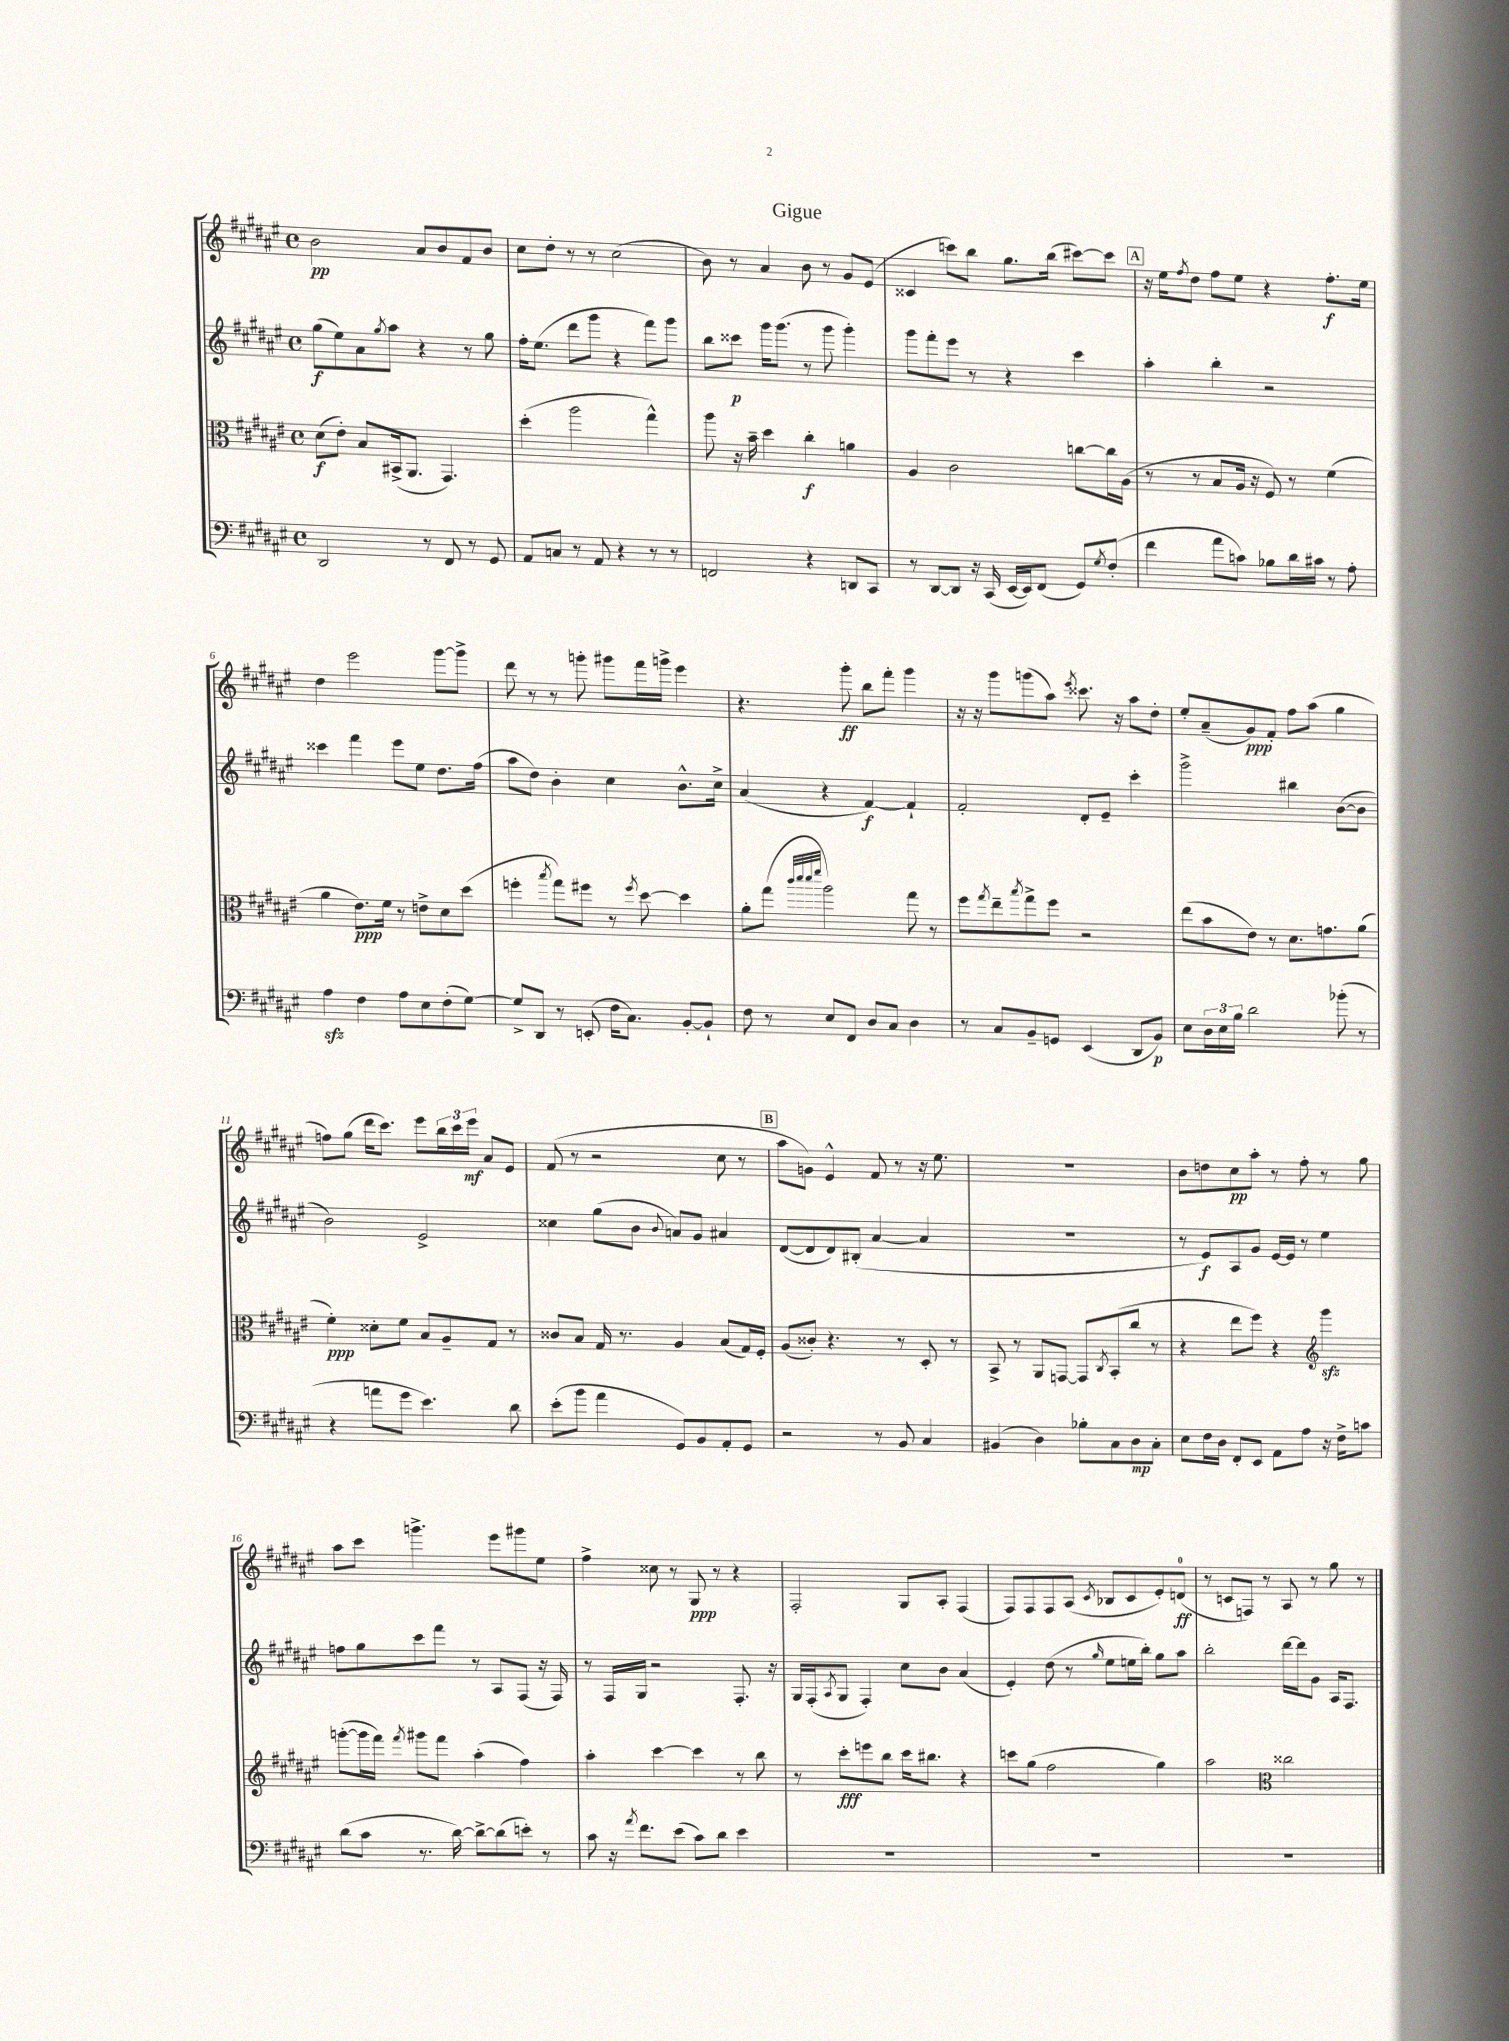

**kern	**dynam	**kern	**dynam	**kern	**dynam	**kern	**dynam
*part4	*part4	*part3	*part3	*part2	*part2	*part1	*part1
*staff4	*staff4	*staff3	*staff3	*staff2	*staff2	*staff1	*staff1
*clefF4	*	*clefC3	*	*clefG2	*	*clefG2	*
*k[f#c#g#d#a#e#]	*	*k[f#c#g#d#a#e#]	*	*k[f#c#g#d#a#e#]	*	*k[f#c#g#d#a#e#]	*
*M4/4	*	*M4/4	*	*M4/4	*	*M4/4	*
*met(c)	*	*met(c)	*	*met(c)	*	*met(c)	*
=1	=1	=1	=1	=1	=1	=1	=1
2DD#/	.	(8d#\L	f	(8gg#\L	f	2b\	pp
.	.	8e#'\J)	.	8ee#\)	.	.	.
.	.	8B/L	.	8a#\	.	.	.
.	.	.	.	8qgg#/	.	.	.
.	.	(16BB#X^/k	.	8aa#\J	.	.	.
.	.	8.AA#/J	.	.	.	.	.
8r	.	.	.	4r	.	8a#/L	.
8FF#/	.	4.GG#/)	.	.	.	8b/	.
8r	.	.	.	8r	.	8f#/	.
8GG#/	.	.	.	8gg#\	.	8b/J	.
=2	=2	=2	=2	=2	=2	=2	=2
8AA#/L	.	(4dd#'\	.	16ff#'\KL	.	8cc#\L	.
.	.	.	.	(8.ee#\J	.	.	.
8Cn/J	.	.	.	.	.	8dd#'\J	.
8r	.	2aa#\	.	8ddd#\L	.	8r	.
8AA#/	.	.	.	8ggg#\J	.	8r	.
4r	.	.	.	4r	.	(2cc#\	.
8r	.	4gg#^^\)	.	8fff#\L)	.	.	.
8r	.	.	.	8ggg#\J	.	.	.
=3	=3	=3	=3	=3	=3	=3	=3
2FFn/	.	8aa#\	.	8bb\L	.	8b\)	.
.	.	16r	.	8ccc##X\J	p	8r	.
.	.	16b~\	.	.	.	.	.
.	.	4dd#\	.	16ggg#\KL	.	4a#/	.
.	.	.	.	(8.ggg#\J	.	.	.
4r	.	4cc#'\	f	8r	.	8b\	.
.	.	.	.	8ggg#\	.	8r	.
8DDn/L	.	4an\	.	4ggg#'\)	.	8g#/L	.
8CC#/J	.	.	.	.	.	(8e#/J	.
=4	=4	=4	=4	=4	=4	=4	=4
8r	.	4A#/	.	8ggg#\L	.	4c##X/	.
[8DD#/L	.	.	.	8fff#'\	.	.	.
8DD#/J]	.	2c#\	.	8eee#\J	.	8cccn\L)	.
16r	.	.	.	8r	.	8bb\J	.
(16CC#/	.	.	.	.	.	.	.
[16EE#/LL	.	.	.	4r	.	8.gg#\L	.
16EE#/J])	.	.	.	.	.	.	.
(8FF#/J	.	.	.	.	.	.	.
.	.	.	.	.	.	(16bb\Jk	.
8GG#/L)	.	[8ccn\L	.	4ccc#\	.	[8ccc#X\L)	.
8qG#/	.	.	.	.	.	.	.
(8F#'/J	.	16cc\L]	.	.	.	8ccc#\J]	.
.	.	(16A#\JJ	.	.	.	.	.
!!LO:REH:place=s1:t=A
=5	=5	=5	=5	=5	=5	=5	=5
4f#\	.	8r	.	4aa#'\	.	16r	.
.	.	.	.	.	.	16ee#\KL	.
.	.	.	.	.	.	8qff#/	.
.	.	8r	.	.	.	8dd#\J	.
8a#\L	.	8B/L	.	4bb'\	.	8ff#\L	.
8cn\J)	.	16A#/Jk	.	.	.	8ee#\J	.
.	.	16r	.	.	.	.	.
8B-X\L	.	8F#/)	.	2r	.	4r	.
16d#\L	.	8r	.	.	.	.	.
16c#X\JJ	.	.	.	.	.	.	.
8r	.	(4f#\	.	.	.	8.ff#'\L	f
8A#'\	.	.	.	.	.	.	.
.	.	.	.	.	.	16ee#\Jk	.
!!LO:LB:g=z
=6	=6	=6	=6	=6	=6	=6	=6
4A#zz\	.	4a#\	.	4ccc##X\	.	4dd#\	.
4F#\	.	8.e#\L)	ppp	4fff#\	.	2eee#\	.
.	.	16f#\Jk	.	.	.	.	.
8A#\L	.	8r	.	8eee#\L	.	.	.
8E#\	.	8en^\L	.	8ee#\J	.	.	.
(8F#'\	.	8d#\	.	8.dd#\L	.	[8ggg#\L	.
[8G#\J)	.	(8dd#\J	.	.	.	8ggg#^\J]	.
.	.	.	.	(16ff#\Jk	.	.	.
=7	=7	=7	=7	=7	=7	=7	=7
8G#^/L]	.	4ffn'\	.	8aa#\L	.	8ddd#\	.
8DD#/J	.	.	.	8dd#\J)	.	8r	.
.	.	8qbb/	.	.	.	.	.
8r	.	8gg#\L)	.	4b'\	.	8r	.
(8EEn'/	.	8ff#X\J	.	.	.	8gggn'\	.
16F#\KL	.	8r	.	4cc#\	.	8ggg#X\L	.
8.C#\J)	.	.	.	.	.	.	.
.	.	8qff#/	.	.	.	.	.
.	.	[8dd#\	.	.	.	16fff#\L	.
.	.	.	.	.	.	16gggn^\JJ	.
[8BB'/L	.	4dd#\]	.	8.b^^\L	.	4eee#\	.
8BB`/J]	.	.	.	.	.	.	.
.	.	.	.	16cc#^\Jk	.	.	.
=8	=8	=8	=8	=8	=8	=8	=8
8F#\	.	8a#'\L	.	(4a#/	.	4.r	.
8r	.	(8gg#\J	.	.	.	.	.
.	.	32qqccc#/LLL	.	.	.	.	.
.	.	32qqddd#/	.	.	.	.	.
.	.	32qqddd#/	.	.	.	.	.
.	.	32qqfff#/JJJ	.	.	.	.	.
8E#/L	.	2aa#\)	.	4r	.	.	.
8FF#/J	.	.	.	.	.	8ggg#'\	ff
8D#/L	.	.	.	[4f#/)	f	8bb\L	.
8C#/J	.	.	.	.	.	8fff#'\J	.
4D#\	.	8gg#\	.	4f#`/]	.	4ggg#\	.
.	.	8r	.	.	.	.	.
=9	=9	=9	=9	=9	=9	=9	=9
8r	.	8ff#\L	.	2f#'/	.	16r	.
.	.	.	.	.	.	16r	.
.	.	8qgg#/	.	.	.	.	.
8C#/L	.	8ee#~\	.	.	.	8ggg#\L	.
.	.	8qbb/	.	.	.	.	.
8BB~/	.	8gg#^\	.	.	.	(8gggn\	.
8GGn/J	.	8ff#\J	.	.	.	8aa#\J)	.
.	.	.	.	.	.	8qeee#/	.
(4EE#/	.	2r	.	8d#'/L	.	8.ccc##X\	.
.	.	.	.	8e#~/J	.	.	.
.	.	.	.	.	.	16r	.
8DD#/L	.	.	.	4ccc#'\	.	8aa#\L	.
8BB/J)	p	.	.	.	.	8dd#'\J	.
=10	=10	=10	=10	=10	=10	=10	=10
8E#\L	.	(8ee#\L	.	2ggg#^\	.	8ee#'/L	.
24D#\L	.	8b\	.	.	.	(8a#~/	.
24E#\	.	.	.	.	.	.	.
24B\JJ	.	.	.	.	.	.	.
2d#\	.	8e#\J)	.	.	.	8g#/)	ppp
.	.	8r	.	.	.	8f#'/J	.
.	.	8.d#\L	.	4bb#X\	.	8ff#\L	.
.	.	.	.	.	.	(8aa#\J	.
.	.	8.gn\	.	.	.	.	.
(8b-X'\	.	.	.	([8b\L	.	4gg#\	.
8r	.	(8a#\J	.	8b\J]	.	.	.
!!LO:LB:g=z
=11	=11	=11	=11	=11	=11	=11	=11
4r	.	4f#'\)	ppp	2b\)	.	8ffn\L)	.
.	.	.	.	.	.	(8gg#\J	.
8an\L	.	8d##X'\L	.	.	.	16ddd#\KL	.
.	.	.	.	.	.	8.ccc#\J)	.
8g#\J	.	8f#\J	.	.	.	.	.
4.e#\)	.	8B/L	.	2e#^/	.	8eee#\L	.
.	.	8A#~/	.	.	.	24bb\L	.
.	.	.	.	.	.	24ccc#\	.
.	.	.	.	.	.	24eee#\JJ	mf
.	.	8G#/J	.	.	.	8a#/L	.
8d#\	.	8r	.	.	.	8e#/J	.
=12	=12	=12	=12	=12	=12	=12	=12
(8e#'\L	.	8c##X/L	.	4cc##X\	.	(8f#/	.
8b\J	.	8B/J	.	.	.	8r	.
4a#\	.	16G#/	.	(8gg#\L	.	2r	.
.	.	8.r	.	.	.	.	.
.	.	.	.	8b\J	.	.	.
.	.	.	.	8qqb/	.	.	.
8GG#/L)	.	4A#/	.	8an/L)	.	.	.
8BB/	.	.	.	8g#/J	.	.	.
8AA#'/	.	(8B/L	.	4a#X/	.	8cc#\	.
8GG#/J	.	16G#/L)	.	.	.	8r	.
.	.	16F#'/JJ	.	.	.	.	.
!!LO:REH:place=s1:t=B
=13	=13	=13	=13	=13	=13	=13	=13
2r	.	(8A#/L	.	([8d#/L	.	8aa#\L	.
.	.	8c##X'/J)	.	8d#/]	.	8gn\J)	.
.	.	4.r	.	8d#/)	.	4e#^^/	.
.	.	.	.	(8B#X'/J	.	.	.
8r	.	.	.	[4a#/	.	8f#/	.
8BB/	.	8r	.	.	.	8r	.
4C#/	.	8D#'/	.	4a#/]	.	16r	.
.	.	.	.	.	.	8.ee#\	.
.	.	8r	.	.	.	.	.
=14	=14	=14	=14	=14	=14	=14	=14
(4BB#X/	.	8BB^/	.	1r	.	1r	.
.	.	8r	.	.	.	.	.
4D#\)	.	8AA#/L	.	.	.	.	.
.	.	[8GGn/J	.	.	.	.	.
8B-X'\L	.	8GG/L]	.	.	.	.	.
.	.	8qC#/	.	.	.	.	.
8C#\	.	(8BB'/	.	.	.	.	.
8D#\	mp	8cc#/J	.	.	.	.	.
8C#'\J	.	8r	.	.	.	.	.
=15	=15	=15	=15	=15	=15	=15	=15
8E#\L	.	4r	.	8r	.	8b\L	.
16F#\L	.	.	.	8e#/L)	f	8ddn\	.
16D#\JJ	.	.	.	.	.	.	.
8FF#'/L	.	8ee#\L	.	8A#/	.	8cc#\	pp
8EE#/J	.	8ff#\J)	.	8g#/J	.	8aa#'\J	.
8AA#\L	.	4r	.	[16e#/LL	.	8r	.
.	.	.	.	16e#/JJ]	.	.	.
8A#\J	.	.	.	8r	.	8ff#'\	.
*	*	*clefG2	*	*	*	*	*
16r	.	4ggg#zz\	.	4ee#\	.	8r	.
16F#^\KL	.	.	.	.	.	.	.
8cn\J	.	.	.	.	.	8gg#\	.
!!LO:LB:g=z
=16	=16	=16	=16	=16	=16	=16	=16
(8d#\L	.	([8gggn'\L	.	8ffn\L	.	8aa#\L	.
8c#\J	.	16ggg\L]	.	8gg#\	.	8ccc#\J	.
.	.	16fff#\JJ)	.	.	.	.	.
.	.	8qfff#/	.	.	.	.	.
8.r	.	8ggg#X\L	.	8ccc#\	.	4.gggn^\	.
.	.	8fff#\J	.	8fff#\J	.	.	.
[16d#\)	.	.	.	.	.	.	.
8d#^\L_	.	(4aa#'\	.	8r	.	.	.
(8d#\]	.	.	.	8A#/L	.	8eee#\L	.
8en'\J)	.	4ff#\)	.	(8F#/J	.	8ggg#X\	.
8r	.	.	.	16r	.	8ee#\J	.
.	.	.	.	16F#/)	.	.	.
=17	=17	=17	=17	=17	=17	=17	=17
8c#\	.	4aa#'\	.	8r	.	4ff#^\	.
16r	.	.	.	16F#/LL	.	.	.
8qa#/	.	.	.	.	.	.	.
8.f#\L	.	.	.	16G#/JJ	.	.	.
.	.	[4ccc#\	.	2r	.	8cc##X\	.
(8e#\J	.	.	.	.	.	8r	.
8c#\L)	.	4ccc#\]	.	.	.	8G#/	ppp
8d#\J	.	.	.	.	.	8r	.
4e#\	.	8r	.	8.F#'/	.	4r	.
.	.	8bb\	.	.	.	.	.
.	.	.	.	16r	.	.	.
=18	=18	=18	=18	=18	=18	=18	=18
1r	.	8r	.	16G#/LL	.	2F#'/	.
.	.	.	.	(16F#'/J	.	.	.
.	.	.	.	8qA#/	.	.	.
.	.	8ccc#'\L	fff	8G#/J	.	.	.
.	.	8eeen\	.	4F#'/)	.	.	.
.	.	8bb\J	.	.	.	.	.
.	.	16ccc#\KL	.	8cc#\L	.	8G#/L	.
.	.	8.bb#X\J	.	.	.	.	.
.	.	.	.	8b\J	.	8A#'/J	.
.	.	4r	.	(4a#/	.	(4F#/	.
=19	=19	=19	=19	=19	=19	=19	=19
1r	.	8cccn\L	.	4e#'/)	.	8F#/L)	.
.	.	(8gg#\J	.	.	.	8F#/	.
.	.	2ff#\	.	(8dd#\	.	8F#/	.
.	.	.	.	8r	.	(8A#/J	.
.	.	.	.	16qqgg#/	.	8qc#/	.
.	.	.	.	8ee#\L	.	8B-X/L	.
.	.	.	.	16een\L	.	8c#/	.
.	.	.	.	16bb'\JJ)	.	.	.
.	.	4gg#\)	.	8gg#\L	.	8e#'/)	.
.	.	.	.	8aa#\J	.	(8dn/J	ff
=20	=20	=20	=20	=20	=20	=20	=20
1r	.	2aa#\	.	2bb'\	.	8r	.
.	.	.	.	.	.	8cn/L	.
.	.	.	.	.	.	8Fn/J)	.
.	.	.	.	.	.	8r	.
*	*	*clefC3	*	*	*	*	*
.	.	2cc##X\	.	[16ddd#\LL	.	8A#/	.
.	.	.	.	16ddd#\J]	.	.	.
.	.	.	.	8g#\J	.	8r	.
.	.	.	.	16A#/KL	.	8gg#\	.
.	.	.	.	8.F#/J	.	.	.
.	.	.	.	.	.	8r	.
==	==	==	==	==	==	==	==
*-	*-	*-	*-	*-	*-	*-	*-
